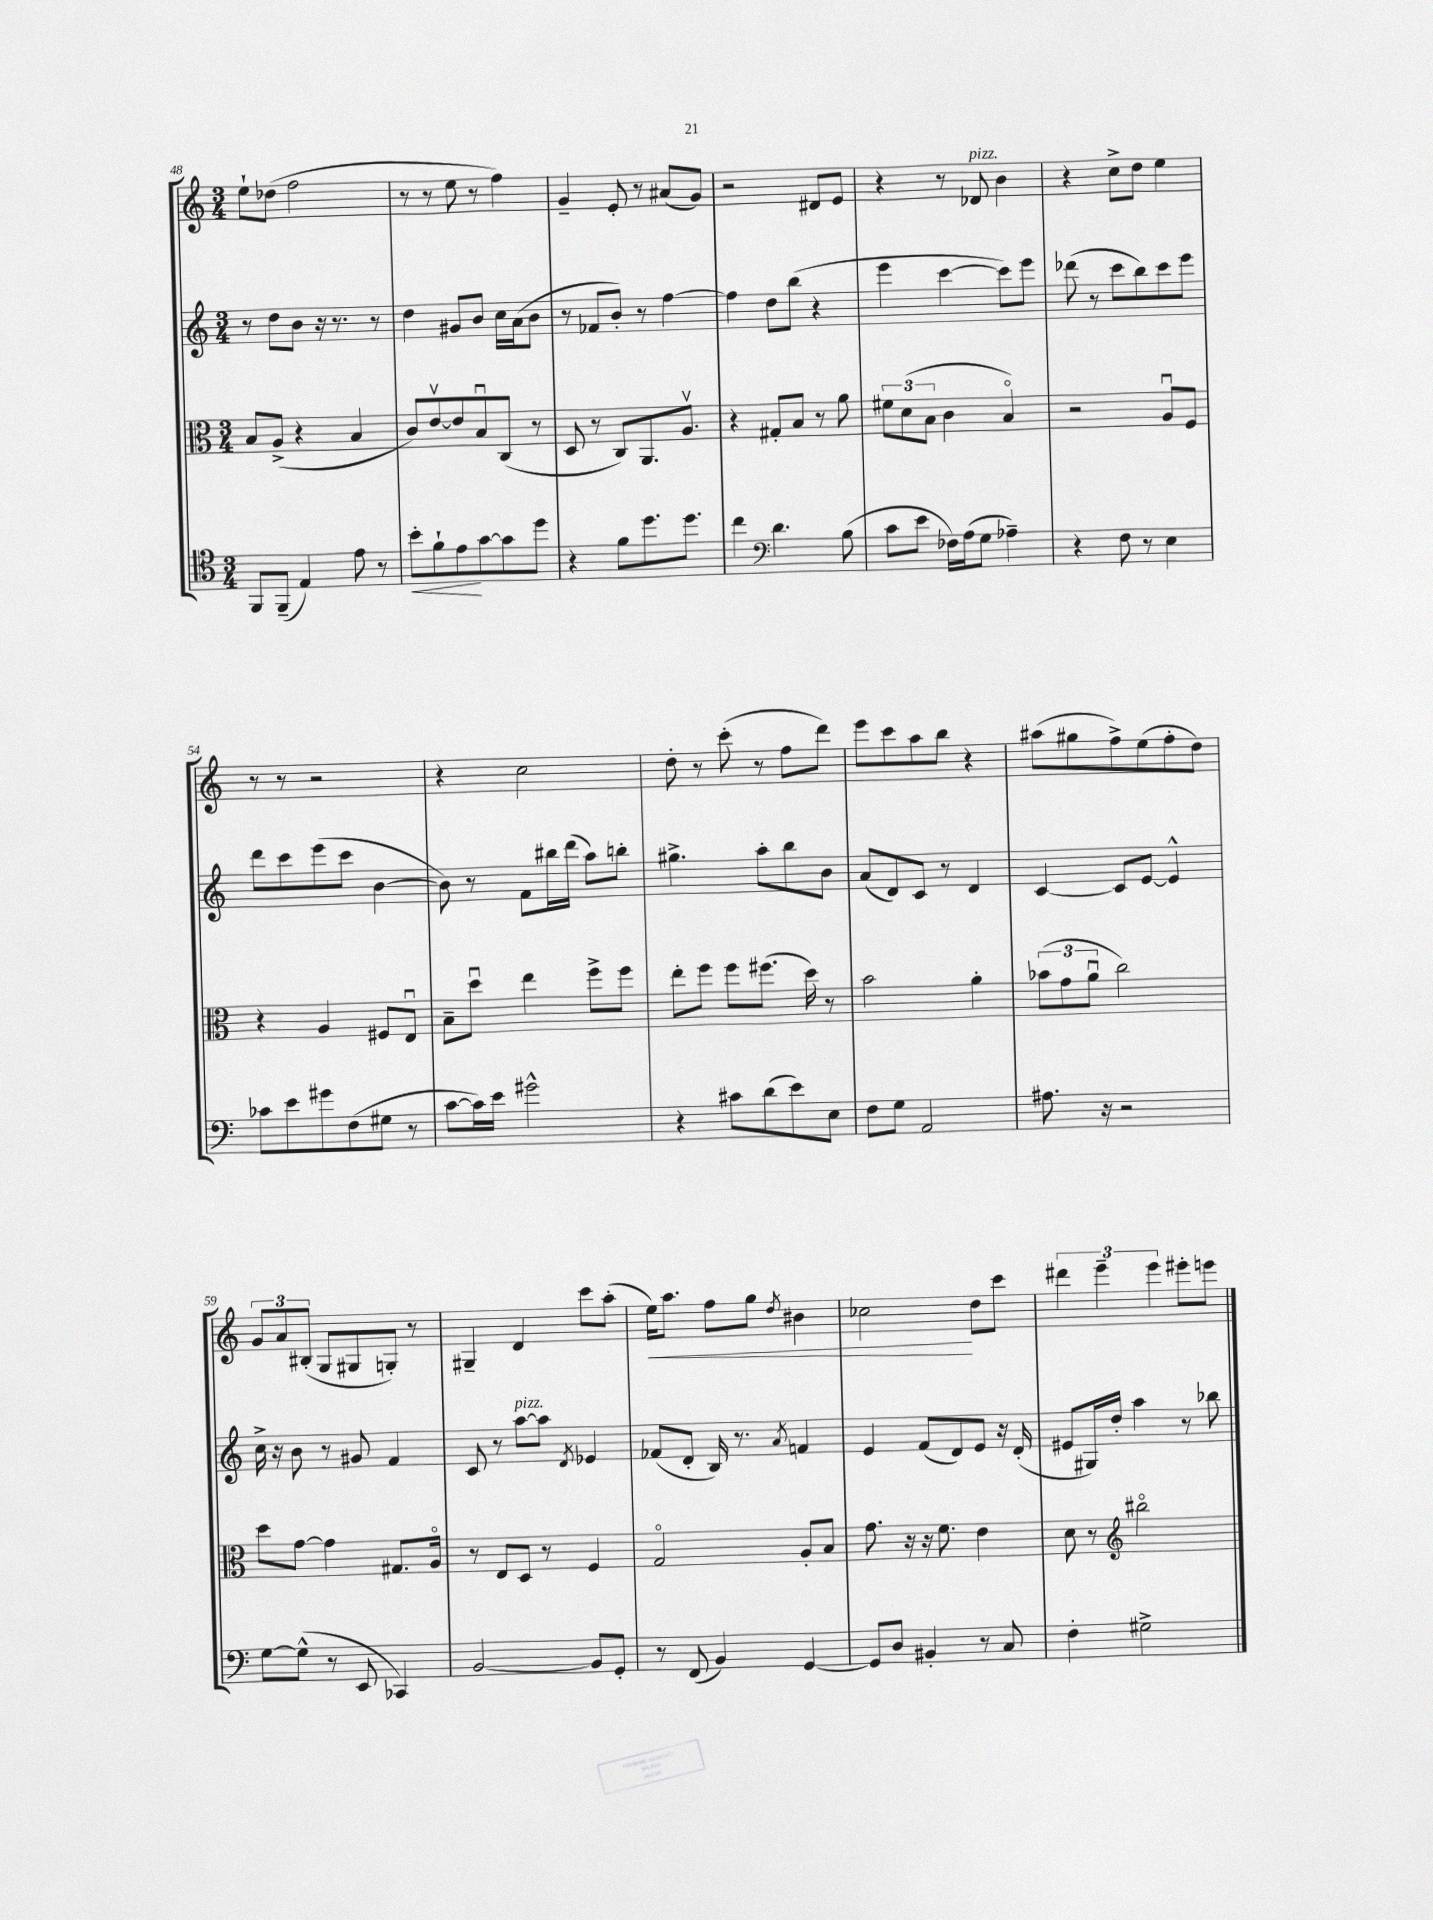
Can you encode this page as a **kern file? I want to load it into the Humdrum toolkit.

**kern	**kern	**kern	**kern
*staff4	*staff3	*staff2	*staff1
*clefC4	*clefC3	*clefG2	*clefG2
*k[]	*k[]	*k[]	*k[]
*M3/4	*M3/4	*M3/4	*M3/4
8FF/L	8B/L	8r	8ee`\L
(8FF~/J	(8A^/J	8dd\L	(8dd-\J
4E/)	4r	8b\J	2ff\
.	.	16r	.
.	.	8.r	.
8e\	4B/	.	.
8r	.	8r	.
=	=	=	=
8b'\L	8c/L)	4dd\	8r
8f`\	[8ev/	.	8r
8e\	8e/]	8g#/L	8ee\
[8g\	8Bu/	8b/J	8r
8g\]	(8C/J	16cc\LL	4ff\)
.	.	(16a\J	.
8dd\J	8r	8b\J	.
=	=	=	=
4r	8D/	8r	4g~/
.	8r	8f-/L	.
8f\L	8C/L)	8b'/J)	8e'/
8.dd\	8.AA/	8r	8r
.	.	[4ff\	(8a#/L
8.dd\J	8.Av/J	.	.
.	.	.	8g/J)
=	=	=	=
4cc\	4r	4ff\]	2r
*clefF4	*	*	*
4.d\	8G#'/L	8dd\L	.
.	8B/J	(8bb\J	.
.	8r	4r	8d#/L
(8B\	8a\	.	8e/J
=	=	=	=
8c\L	12f#\L	4eee\	4r
.	(12d\	.	.
8e\J	.	.	.
.	12B\J	.	.
16F-\LL)	4c\	[4ccc\	8r
(16A\J	.	.	.
8G\J	.	.	8d-/
4A-~\)	4Bo/)	8ccc\]L)	4b\
.	.	8eee\J	.
=	=	=	=
4r	2r	(8ddd-\	4r
.	.	8r	.
8F\	.	8ccc\L	8cc^\L
8r	.	8bb\)	8dd\J
4E\	8Au/L	8ccc\	4ee\
.	8F/J	8eee\J	.
=	=	=	=
8c-\L	4r	8ddd\L	8r
8e\	.	8ccc\	8r
8g#\	4A/	(8eee\	2r
(8F\	.	8ccc\J	.
8G#\J	8F#/L	[4b\	.
8r	8Eu/J	.	.
=	=	=	=
[8c\L	8B~\L	8b\])	4r
16c\]L)	8ddu\J	8r	.
16e\JJ	.	.	.
2g#^^\	4ee\	8f\L	2cc\
.	.	16bb#\L	.
.	.	(16ddd\JJ	.
.	8ff^\L	8aa\L)	.
.	8ff\J	8bb'\J	.
=	=	=	=
4r	8ee'\L	4.gg#^\	8dd'\
.	8ff\J	.	8r
8c#\L	8ff\L	.	(8ccc'\
(8d\	(8.ff#\J	8aa'\L	8r
8e\)	.	8bb\	8ff\L
.	16dd\)	.	.
8E\J	8r	8b\J	8ddd\J)
=	=	=	=
8F\L	2b\	(8a/L	8eee\L
8G\J	.	8d/)	8ccc\
2AA/	.	8c/J	8aa\
.	.	8r	8bb\J
.	4a'\	4d/	4r
=	=	=	=
8.A#\	(12b-\L	[4c/	(8aa#\L
.	12g\	.	.
.	.	.	8gg#\
.	12au\J	.	.
16r	.	.	.
2r	2cc\)	8c/]L	8ff^\)
.	.	[8e/J	(8ee\
.	.	4e^^/]	8ff'\
.	.	.	8dd\J)
=	=	=	=
[8G\L	8dd\L	16cc^\	12g/L
.	.	16r	.
.	.	.	12a/
(8G^^\]J	[8g\J	8b\	.
.	.	.	(12B#'/J
8r	4g\]	8r	8G/L
8EE/	.	8g#/	8G#/
4CC-/)	8.G#/L	4f/	8G'/J)
.	.	.	8r
.	16Ao/Jk	.	.
=	=	=	=
[2BB/	8r	8c/	4G#~/
.	8E/L	8r	.
.	8D/J	[8aa\L	4d/
.	8r	8aa\]J	.
.	.	8qd/	.
8BB/]L	4F/	4e-/	8ccc\L
8GG'/J	.	.	(8aa'\J
=	=	=	=
8r	2Go/	(8f-/L	16ee\LK)
.	.	.	8.aa\J
(8FF/	.	8d'/J	.
4BB/)	.	16B/)	8ff\L
.	.	8.r	.
.	.	.	8gg\J
.	.	8qa/	8qdd/
[4GG/	8A'/L	4f/	4b#\
.	8B/J	.	.
=	=	=	=
8GG/]L	8.g\	4e/	2cc-\
8D/J	.	.	.
.	16r	.	.
4BB#'/	16r	(8f/L	.
.	8.f\	.	.
.	.	8d/)	.
8r	4e\	8e/J	8dd\L
8C/	.	16r	8ccc\J
.	.	(16d'/	.
=	=	=	=
4F'\	8d\	8e#/L	6ddd#\
.	8r	16G#/L)	.
.	.	.	6eee~\
.	.	16dd'/JJ	.
*	*clefG2	*	*
2G#^\	2bb#o\	4aa\	.
.	.	.	6eee\
.	.	8r	8eee#'\L
.	.	8bb-\	8eee\J
==	==	==	==
*-	*-	*-	*-
